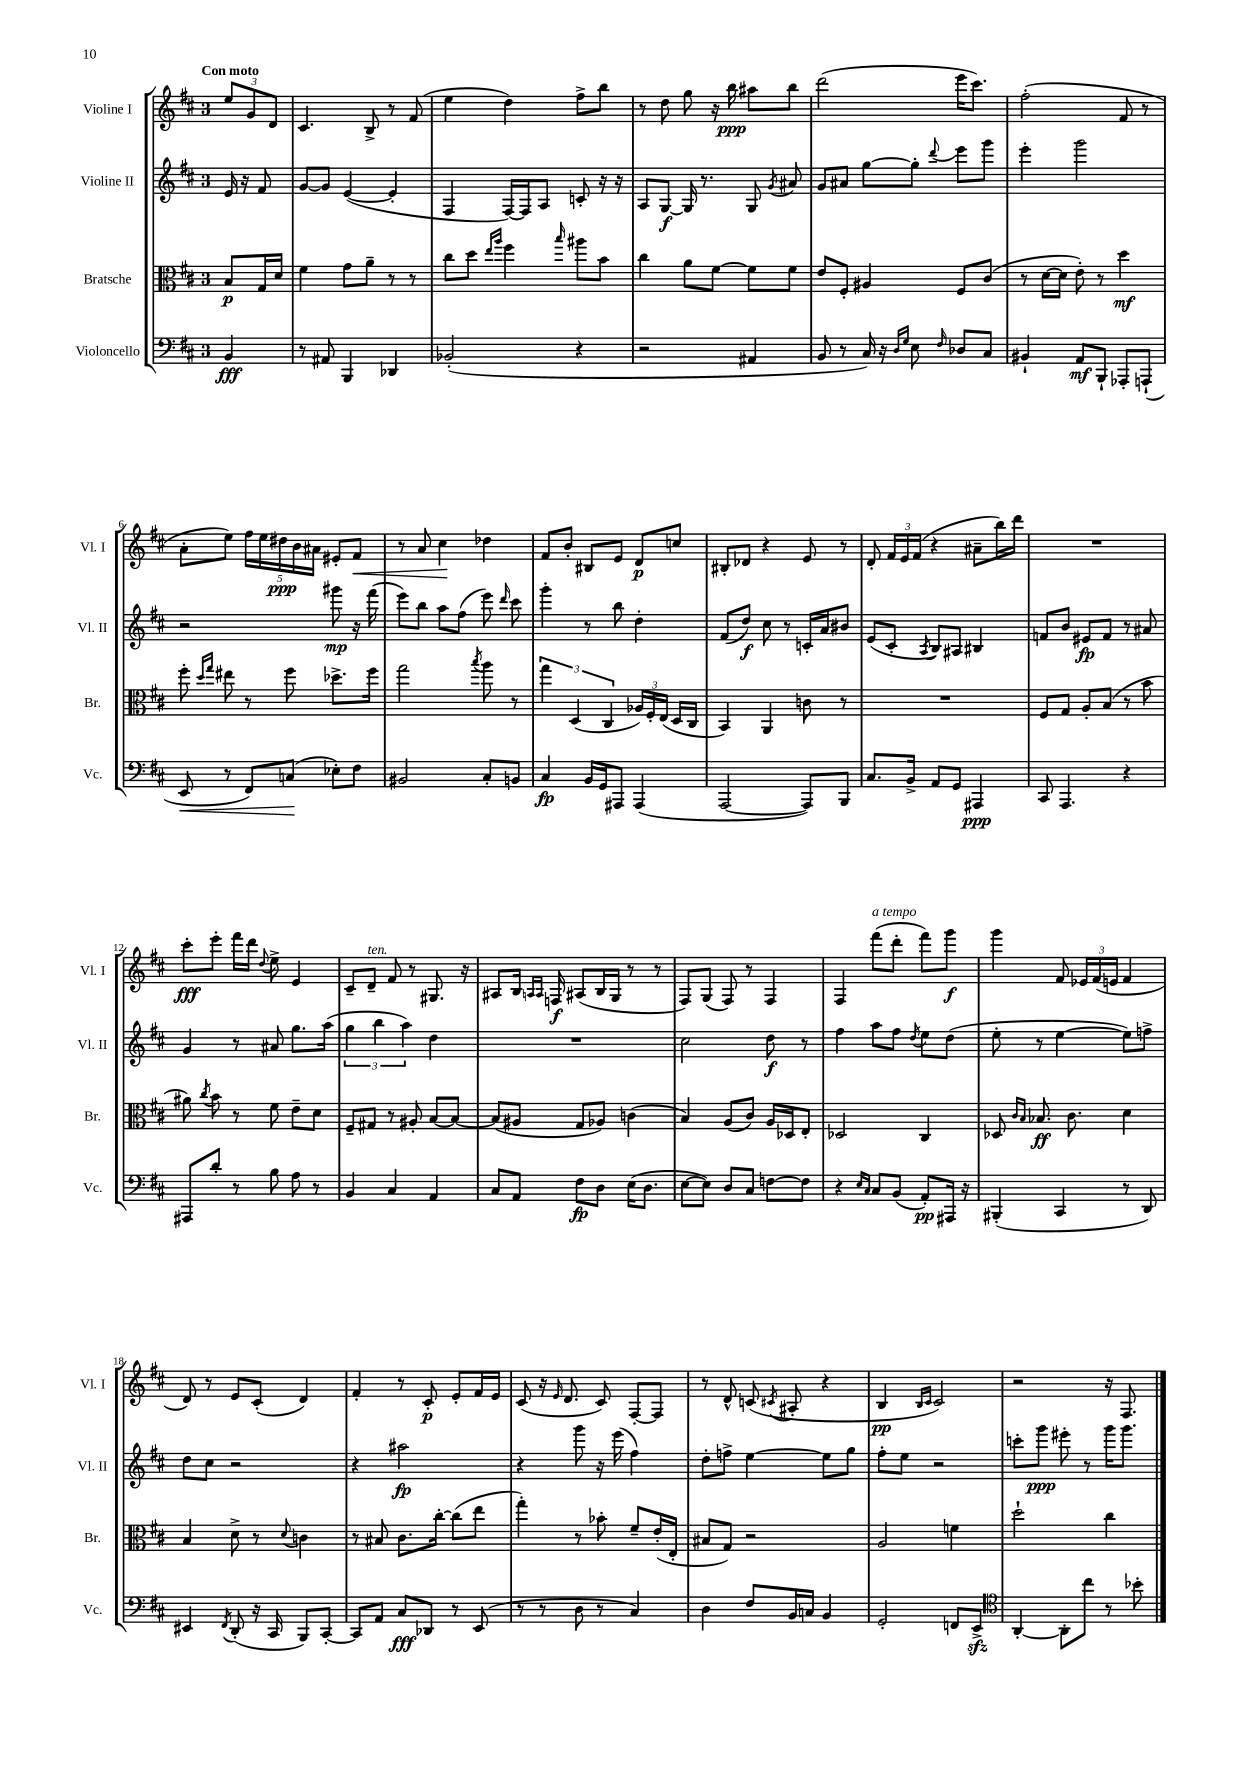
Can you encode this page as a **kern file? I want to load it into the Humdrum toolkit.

**kern	**kern	**kern	**kern
*staff4	*staff3	*staff2	*staff1
*clefF4	*clefC3	*clefG2	*clefG2
*k[f#c#]	*k[f#c#]	*k[f#c#]	*k[f#c#]
*M3/4	*M3/4	*M3/4	*M3/4
4BB/	8B/L	16e/	12ee/L
.	.	16r	.
.	.	.	12g/
.	16G/L	8f#/	.
.	.	.	12d/J
.	16d/JJ	.	.
=	=	=	=
8r	4f#\	[8g/L	4.c#/
8AA#/	.	8g/]J	.
4BBB/	8g\L	([4e/	.
.	8a~\J	.	8B^/
4DD-/	8r	4e'/]	8r
.	8r	.	(8f#/
=	=	=	=
(2BB-'/	8cc#\L	4F#/	4ee\
.	8dd\J	.	.
.	16qqee/LL	.	.
.	16qqaa/JJ	.	.
.	4ff#\	[16F#/LL)	4dd\)
.	.	16F#/]J	.
.	.	8A/J	.
.	16qqbb/	.	.
4r	8aa#\L	8c'/	8ff#^\L
.	8b\J	16r	8bb\J
.	.	16r	.
=	=	=	=
2r	4cc#\	8A/L	8r
.	.	[8G/J	8dd\
.	8a\L	16G/]	8gg\
.	.	8.r	.
.	[8f#\J	.	16r
.	.	.	16bb\
4AA#/	8f#\]L	8G/	8aa#\L
.	.	8qg/	.
.	8f#\J	8a#/	8bb\J
=	=	=	=
8BB/	8e/L	8g/L	(2ddd\
8r	8F#'/J	8a#/J	.
16C#/)	4A#/	[8gg\L	.
16r	.	.	.
16qqD/LL	.	.	.
16qqG/JJ	.	.	.
8E\	.	8gg'\]J	.
16qqF#/	.	8qqddd/	.
8D-/L	8F#/L	8eee\L	16eee\LK
.	.	.	8.ccc#\J)
8C#/J	(8c#/J	8ggg\J	.
=	=	=	=
4BB#`/	8r	4eee'\	(2ff#'\
.	[16d\LL	.	.
.	16d\]JJ	.	.
8AA/L	8e'\)	2ggg\	.
8BBB`/J	8r	.	.
8AAA-'/L	4dd\	.	8f#/
(8AAA`/J	.	.	8r
=	=	=	=
8EE/	8ff#'\	2r	8a'\L
.	16qqdd/LL	.	.
.	16qqgg/JJ	.	.
8r	8ee#\	.	8ee\J)
8FF#/L)	8r	.	20ff#\LL
.	.	.	20ee\
.	.	.	20dd#\
(8C/J	8ff#\	.	.
.	.	.	20b\
.	.	.	20a#\JJ
8E-'\L)	8.dd-^\L	8ggg#\	8e#'/L
8F#\J	.	16r	8f#/J
.	16ff#\Jk	(16fff#\	.
=	=	=	=
2BB#/	2gg\	8eee\L)	8r
.	.	8bb\J	8a/
.	.	8aa\L	4cc#\
.	.	(8ff#\J	.
.	8qbb/	.	.
8C#'/L	8aa\	8eee\)	4dd-\
.	.	16qqddd/	.
8BB/J	8r	8ccc#\	.
=	=	=	=
4C#/	6gg\	4ggg'\	8f#/L
.	.	.	8b'/J
.	(6D/	.	.
16BB/LL	.	8r	8B#/L
16GG/J	.	.	.
.	6C#/	.	.
8AAA#/J	.	8bb\	8e/J
(4AAA#/	24A-/LL)	4dd'\	8d/L
.	24F#'/	.	.
.	(24E/JJ	.	.
.	16D/LL	.	8cc/J
.	16C#/JJ	.	.
=	=	=	=
[2AAA/	4BB/)	(8f#/L	8B#'/L
.	.	8dd/J)	8d-/J
.	4AA/	8cc#\	4r
.	.	8r	.
8AAA/]L)	8c\	16c'/LL	8e/
.	.	16a/J	.
8BBB/J	8r	8b#/J	8r
=	=	=	=
8.C#/L	2.r	(8e/L	8d'/
.	.	8c#'/J	24f#/LL
.	.	.	24e/
16BB^/Jk	.	.	.
.	.	.	(24f#/JJ
.	.	8qA/	.
8AA/L	.	8B/L)	4r
8GG/J	.	8A#/J	.
4AAA#/	.	4B#/	8a#~\L
.	.	.	16bb\L)
.	.	.	16ddd\JJ
=	=	=	=
8CC#/	8F#/L	8f/L	2.r
4.AAA/	8G/J	8b/J	.
.	8A'/L	8e#/L	.
.	(8B/J	8f/J	.
4r	8r	8r	.
.	8b\	8a#/	.
=	=	=	=
8AAA#/L	8a#\)	4g/	8ccc#'\L
.	8qcc#/	.	.
8d'/J	8b\	.	8eee'\J
8r	8r	8r	16fff#\LL
.	.	.	16ddd\JJ
.	.	.	8qqdd/
8B\	8f#\	8a#/	8ee^\
8A\	8e~\L	8.gg\L	4e/
8r	8d\J	.	.
.	.	(16aa\Jk	.
=	=	=	=
4BB/	8F#~/L	6gg\	8c#~/L
.	8G#/J	.	8d~/J
.	.	6bb\	.
4C#/	8r	.	8f#/
.	.	6aa\)	.
.	8A#'/	.	8r
4AA/	[8B/L	4dd\	8.G#/
.	8B/_J	.	.
.	.	.	16r
=	=	=	=
8C#/L	(8B/]L	2.r	8A#/L
8AA/J	8A#/J	.	16B/Jk
.	.	.	16qqA/LL
.	.	.	16qqA/JJ
.	.	.	16F/
8F#\L	8G/L	.	(8A#/L
8D\J	8A-/J)	.	16B/L
.	.	.	16G/JJ
(16E\LK	(4c\	.	8r
8.D\J	.	.	.
.	.	.	8r
=	=	=	=
[8E\L	4B/)	2cc#\	8F#/L)
8E\]J)	.	.	(8G/J
8D/L	(8A/L	.	8F#/)
8C#/J	8c#/J)	.	8r
[8F\L	16A/LL	8dd\	4F#/
.	16D-/J	.	.
8F\]J	8E'/J	8r	.
=	=	=	=
4r	2D-/	4ff#\	4F#/
16qqE/LL	.	.	.
16qqC#/JJ	.	.	.
8C#/L	.	8aa\L	(8fff#\L
(8BB/J	.	8ff#\J	8ddd'\J
.	.	8qdd/	.
8AA'/L)	4C#/	8ee\L	8fff#\L)
16AAA#/Jk	.	(8dd\J	8ggg\J
16r	.	.	.
=	=	=	=
(4BBB#'/	8D-/	8ee'\	4ggg\
.	16qqc#/LL	.	.
.	16qqB/JJ	.	.
.	8.B-/	8r	.
4CC#/	.	[4ee\	8f#/
.	8.c#\	.	.
.	.	.	24e-/LL
.	.	.	(24f#/
.	.	.	24e/JJ
8r	4d\	8ee\]L)	4f#/
8DD/)	.	8ff^\J	.
=	=	=	=
4EE#/	4B/	8dd\L	8d/)
.	.	8cc#\J	8r
8qFF#/	.	.	.
(8DD'/	8d^\	2r	8e/L
16r	8r	.	(8c#'/J
16CC#/	.	.	.
.	8qqd/	.	.
8BBB/L)	4c\	.	4d/)
[8CC#'/J	.	.	.
=	=	=	=
8CC#/]L	8r	4r	4f#'/
8AA/J	8B#/	.	.
8C#/L	8.c#\L	2aa#\	8r
8DD-/J	.	.	8c#'/
.	[16cc#'\Jk	.	.
8r	(8cc#\]L	.	8e'/L
(8EE/	8ee\J	.	16f#/L
.	.	.	16e/JJ
=	=	=	=
8r	4gg'\)	4r	(8c#/
8r	.	.	16r
.	.	.	16qqe/
.	.	.	8.d/
8D\	8r	8ggg\	.
8r	8b-'\	16r	8c#/)
.	.	(16eee\	.
4C#/)	8f#~/L	4ff#\)	[8F#'/L
.	(16e'/L	.	8F#/]J
.	16E'/JJ	.	.
=	=	=	=
4D\	8B#/L	8dd'\L	8r
.	8G/J)	8ff^\J	8d^^/
8F#/L	2r	[4ee\	(8c/
.	.	.	8qc#/
16BB/L	.	.	8A#'/
16C/JJ	.	.	.
4BB/	.	8ee\]L	4r
.	.	8gg\J	.
=	=	=	=
2GG'/	2A/	8ff#'\L	4B/
.	.	8ee\J	.
.	.	.	16qqB/LL
.	.	.	16qqc#/JJ
.	.	2r	2c#/)
8FF/L	4f\	.	.
8EE^/J	.	.	.
=	=	=	=
*clefC4	*	*	*
[4AA'/	2dd`\	8ccc'\L	2r
.	.	8ggg\J	.
8AA'\]L	.	8eee#'\	.
8cc#\J	.	8r	.
8r	4cc#\	16ggg\LK	16r
.	.	8.ggg\J	8.F#/
8b-'\	.	.	.
==	==	==	==
*-	*-	*-	*-
